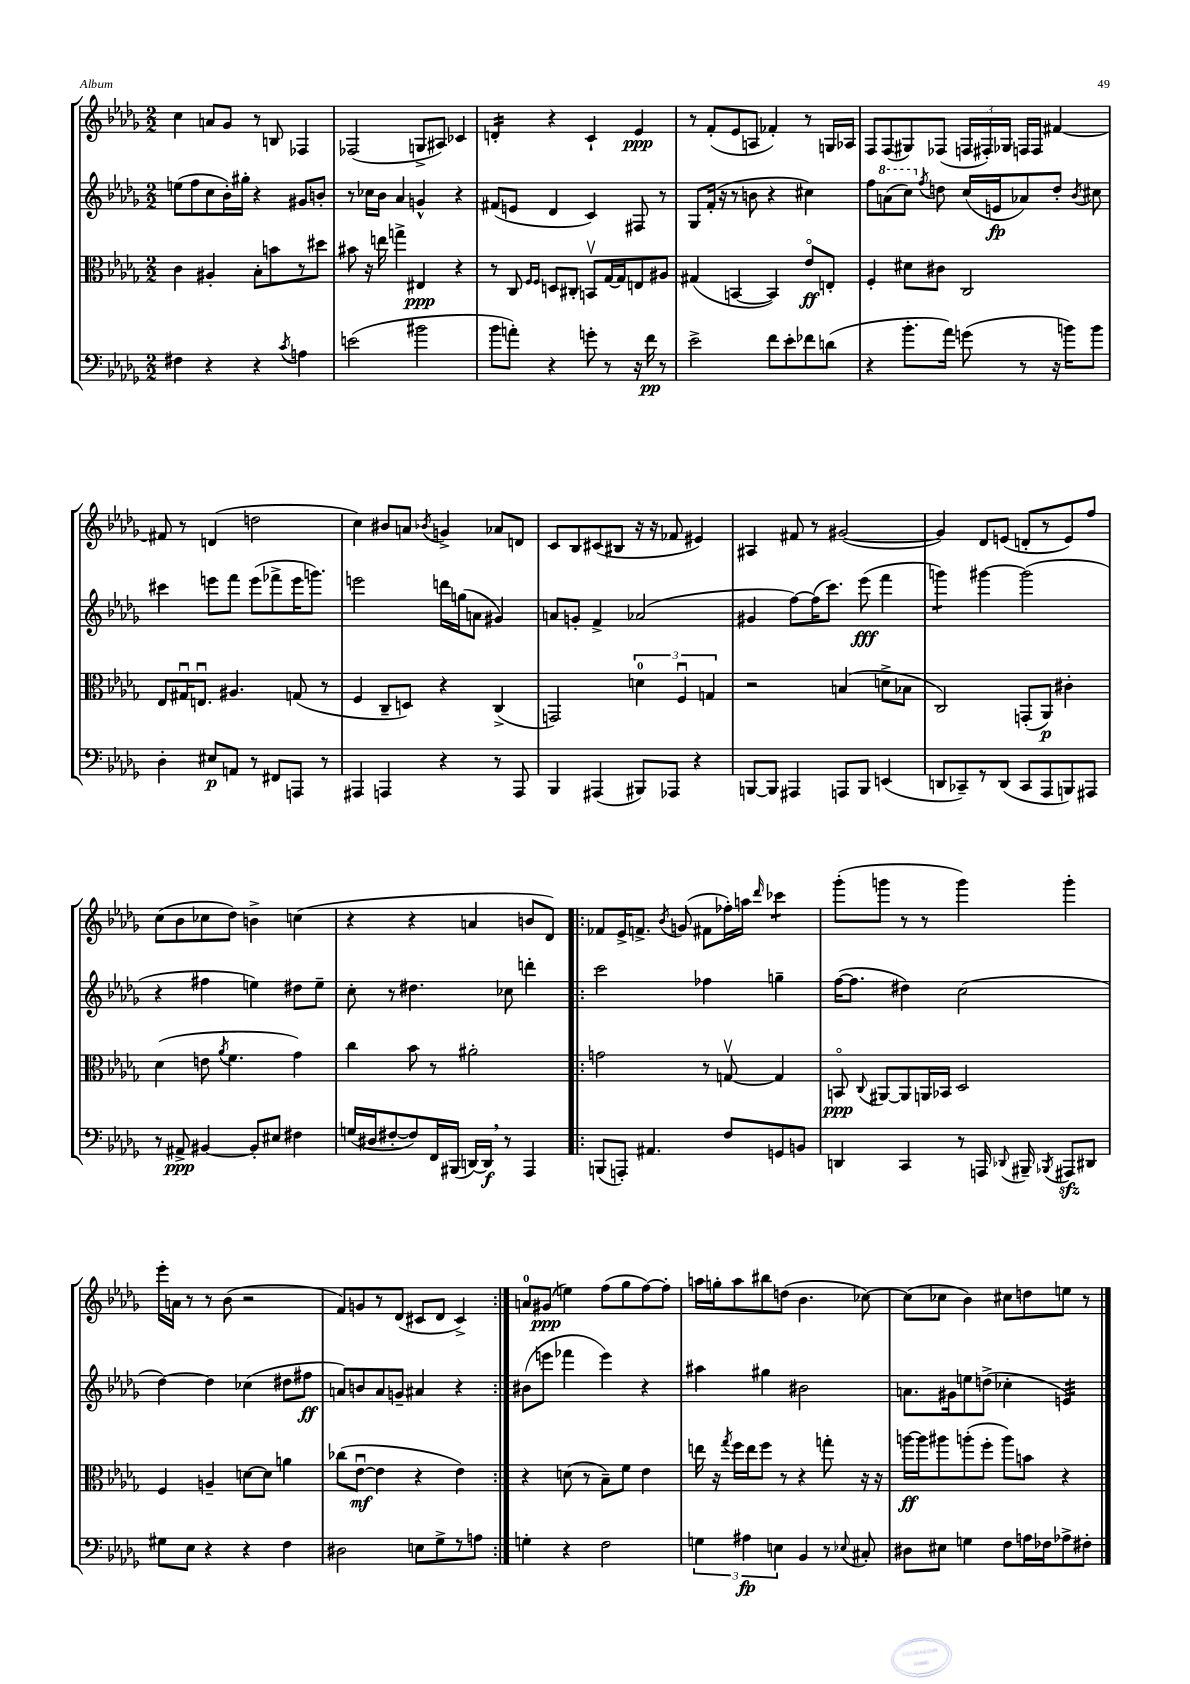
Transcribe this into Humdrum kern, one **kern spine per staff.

**kern	**kern	**kern	**kern
*staff4	*staff3	*staff2	*staff1
*clefF4	*clefC3	*clefG2	*clefG2
*k[b-e-a-d-g-]	*k[b-e-a-d-g-]	*k[b-e-a-d-g-]	*k[b-e-a-d-g-]
*M2/2	*M2/2	*M2/2	*M2/2
4F#\	4c\	(8ee\L	4cc\
.	.	8ff\	.
4r	4A#'/	8cc\	8a/L
.	.	16b-'\L)	8g-/J
.	.	16gg#'\JJ	.
4r	8B-'\L	4r	8r
.	8b\	.	8B/
8qc/	.	.	.
4A\	8r	8g#/L	4F-/
.	8dd#\J	8b'/J	.
=	=	=	=
(2e\	8b#\	8r	(2F-/
.	16r	16cc-\LL	.
.	16ee\	16b-\JJ	.
.	4gg^\	4a-/	.
2b#\	4E#/	4g^^/	8G^/L
.	.	.	8A#/J)
.	4r	4r	4c-/
=	=	=	=
8b-\L	8r	(8f#/L	4d'/
8a'\J)	8C/	8e/J	.
.	16qqF/LL	.	.
.	16qqF/JJ	.	.
4r	8D/L	4d-/	4r
.	8C#'/J	.	.
8g'\	8BBv/L	4c/)	4c`/
8r	[16G-/L	.	.
.	16G-/]J	.	.
16r	8E/	8F#/	4e-/
16f\	.	.	.
8r	8A#/J	8r	.
=	=	=	=
2e-^\	(4G#/	8G-/L	8r
.	.	(16f'/Jk	(8f'/L
.	.	16r	.
.	[4BB/	8r	8e-/
.	.	8b\	8A/J
8f\L	4BB/])	4r	4f-'/)
8e-'\	.	.	.
8f-\	8e-o/L	4cc#\)	8r
(8d\J	8E'/J	.	16G/LL
.	.	.	16A-/JJ
=	=	=	=
4r	4F'/	8ff\L	8F/L
.	.	(8aa\	(8F/
8.b-'\L	8d#\L	8ccc\J)	8G#/)
.	.	8qff/	.
.	8c#\J	8dd\	(8F-/J
16a-\Jk)	.	.	.
(8g\	2C/	(16cc/LL	24F/LL
.	.	.	24F#'/)
.	.	16e/J	.
.	.	.	24G-/JJ
8r	.	8a-/)	16F/LL
.	.	.	16F/JJ
16r	.	8dd'/J	[4f#/
16b\LK)	.	.	.
.	.	8qb-/	.
8b\J	.	8cc#\	.
=	=	=	=
4D-'\	8E-/L	4ccc#\	8f#/]
.	16G#u/K	.	8r
.	8.Eu/J	.	.
8E#/L	.	8eee\L	(4d/
8AA/J	4.A#/	8fff\J	.
8r	.	(8eee\L	2dd\
8FF#/L	.	8fff-^\	.
8AAA/J	(8G/	16eee\K	.
.	.	8.ggg\J)	.
8r	8r	.	.
=	=	=	=
4AAA#/	4F/	2eee\	4cc\)
4AAA/	8C~/L	.	8b#/L
.	8D/J)	.	8a/J
.	.	.	8qb-/
4r	4r	16ddd\LL	4g^/
.	.	(16gg\J	.
.	.	8a\J	.
8r	(4C^/	4g#/)	8a-/L
8AAA/	.	.	8d/J
=	=	=	=
4BBB-/	2GG/)	8a/L	8c/L
.	.	8g'/J	8B-/
(4AAA#/	.	4f^/	(8c#/
.	.	.	8B#/J
8BBB#/L)	6d\	(2a-/	16r
.	.	.	16r
8AAA-/J	.	.	8f-/
.	6Fu/	.	.
4r	.	.	4e#/)
.	6G/	.	.
=	=	=	=
[8BBB/L	2r	4g#/	4A#/
8BBB/]J	.	.	.
4AAA#/	.	[8ff\L)	8f#/
.	.	(16ff\]K	8r
.	.	8.ccc\J)	.
8AAA/L	(4B/	.	([2g#/
8BBB/J	.	(8eee-\	.
(4EE/	8d^\L	4fff\	.
.	8B-\J	.	.
=	=	=	=
8DD/L	2C/)	4ggg\)	4g#/])
8CC-~/)	.	.	.
8r	.	[4ggg#\	8d-/L
(8DD/J	.	.	(8e/J
8CC-/L	(8GG'/L	(2ggg#\]	8d'/L
8AAA-/	8AA-/J)	.	8r
8BBB/)	4c#'\	.	8e/)
8AAA#/J	.	.	8ff/J
=	=	=	=
8r	(4d-\	4r	(8cc\L
8AA#^/	.	.	8b-\
[4BB#/	8e\	4ff#\	8cc-\
.	8qa-/	.	.
.	4.f\	.	8dd-\J)
8BB#'/]L	.	4ee\)	4b^\
8E#/J	.	.	.
4F#\	4g-\)	8dd#\L	(4cc\
.	.	8ee~\J	.
=	=	=	=
(16G/LL	4cc\	8cc'\	4r
16D#/J	.	.	.
[8F#'/	.	8r	.
8F#/])	8b-\	4.dd#\	4r
16FF/L	8r	.	.
(16BBB#/JJ	.	.	.
[16DD/LL)	2a#'\	.	4a/
16DD/]JJ	.	.	.
8r	.	8cc-\	.
4AAA-/	.	4ddd'\	8b/L
.	.	.	8d-/J)
=!|:	=!|:	=!|:	=!|:
(8BBB/L	2g\	2ccc\	8f-/L
8AAA'/J)	.	.	16e-^/K
.	.	.	8.f^/J
4.AA#/	.	.	.
.	.	.	8qb-/
.	.	.	(8g/
.	8r	4ff-\	8f#\L
8F/L	[8Gv/	.	16ff-'\L)
.	.	.	16aa\JJ
.	.	.	16qqddd-/
8GG/	4G/]	4gg~\	4ccc-\
8BB/J	.	.	.
=	=	=	=
4DD/	8BBo/	([16ff\LK	(8ggg-'\L
.	.	8.ff\]J	.
.	8qqC/	.	.
.	[8AA#/L	.	8ggg\J
4CC/	8AA#/]	4dd#\)	8r
.	16AA/L	.	8r
.	16BB-/JJ	.	.
8r	2D-/	(2cc\	4ggg\)
16AAA/	.	.	.
8qqDD-/	.	.	.
16BBB#~/	.	.	.
8qBBB-/	.	.	.
8AAA#/L	.	.	4ggg'\
8DD#/J	.	.	.
=	=	=	=
8G#\L	4F/	[4dd-\)	16eee-'\LL
.	.	.	16a\JJ
8E-\J	.	.	8r
4r	4A~/	4dd-\]	8r
.	.	.	(8b-\
4r	[8d\L	(4cc-\	2r
.	8d\]J	.	.
4F\	4a\	8dd#\L	.
.	.	8ff#\J	.
=	=	=	=
2D#\	(8cc-\L	8a/L)	8f/L)
.	[8e-u\J	8b/	8g/
.	4e-\]	8a/	8r
.	.	8g~/J	(8d-/J
8E\L	4r	4a#/	8c#/L
8G-^\	.	.	8d-/J
8r	4e-\)	4r	4c#^/)
8A\J	.	.	.
=:|!	=:|!	=:|!	=:|!
4G'\	4r	(8b#\L	8a/L
.	.	8eee\J	(8g#/J
4r	(8d\	4fff-\	4ee\)
.	8r	.	.
2F\	8B-~\L)	4eee\)	(8ff\L
.	8f\J	.	8gg-\
.	4e-\	4r	[8ff\)
.	.	.	8ff'\]J
=	=	=	=
6G\	16ee\	4aa#\	16aa\LL
.	16r	.	16gg'\J
.	8qgg-/	.	.
.	16ff\LL	.	8aa\
6A#\	.	.	.
.	16ee\J	.	.
.	8ff\J	4gg#\	8bb#\
6E\	.	.	.
.	8r	.	(8dd\J
4BB-/	4r	2b#\	4.b-\
8r	8gg'\	.	.
8qqE-/	.	.	.
8C#'/	16r	.	[8cc-\)
.	16r	.	.
=	=	=	=
8D#\L	[16aa\LL	8.a\L	(8cc-\]L
.	16aa\]J	.	.
8E#\J	8aa#\	.	8cc-\J
.	.	16g#\k	.
4G\	(8aa'\	8ee\	4b-\)
.	8ff'\J	(8dd^\J	.
8F\L	8aa\L)	4cc-'\	8cc#\L
16A\L	8b\J	.	8dd\
16F-\J	.	.	.
8A-^\	4r	4e/)	8ee\J
8F#'\J	.	.	8r
==	==	==	==
*-	*-	*-	*-
